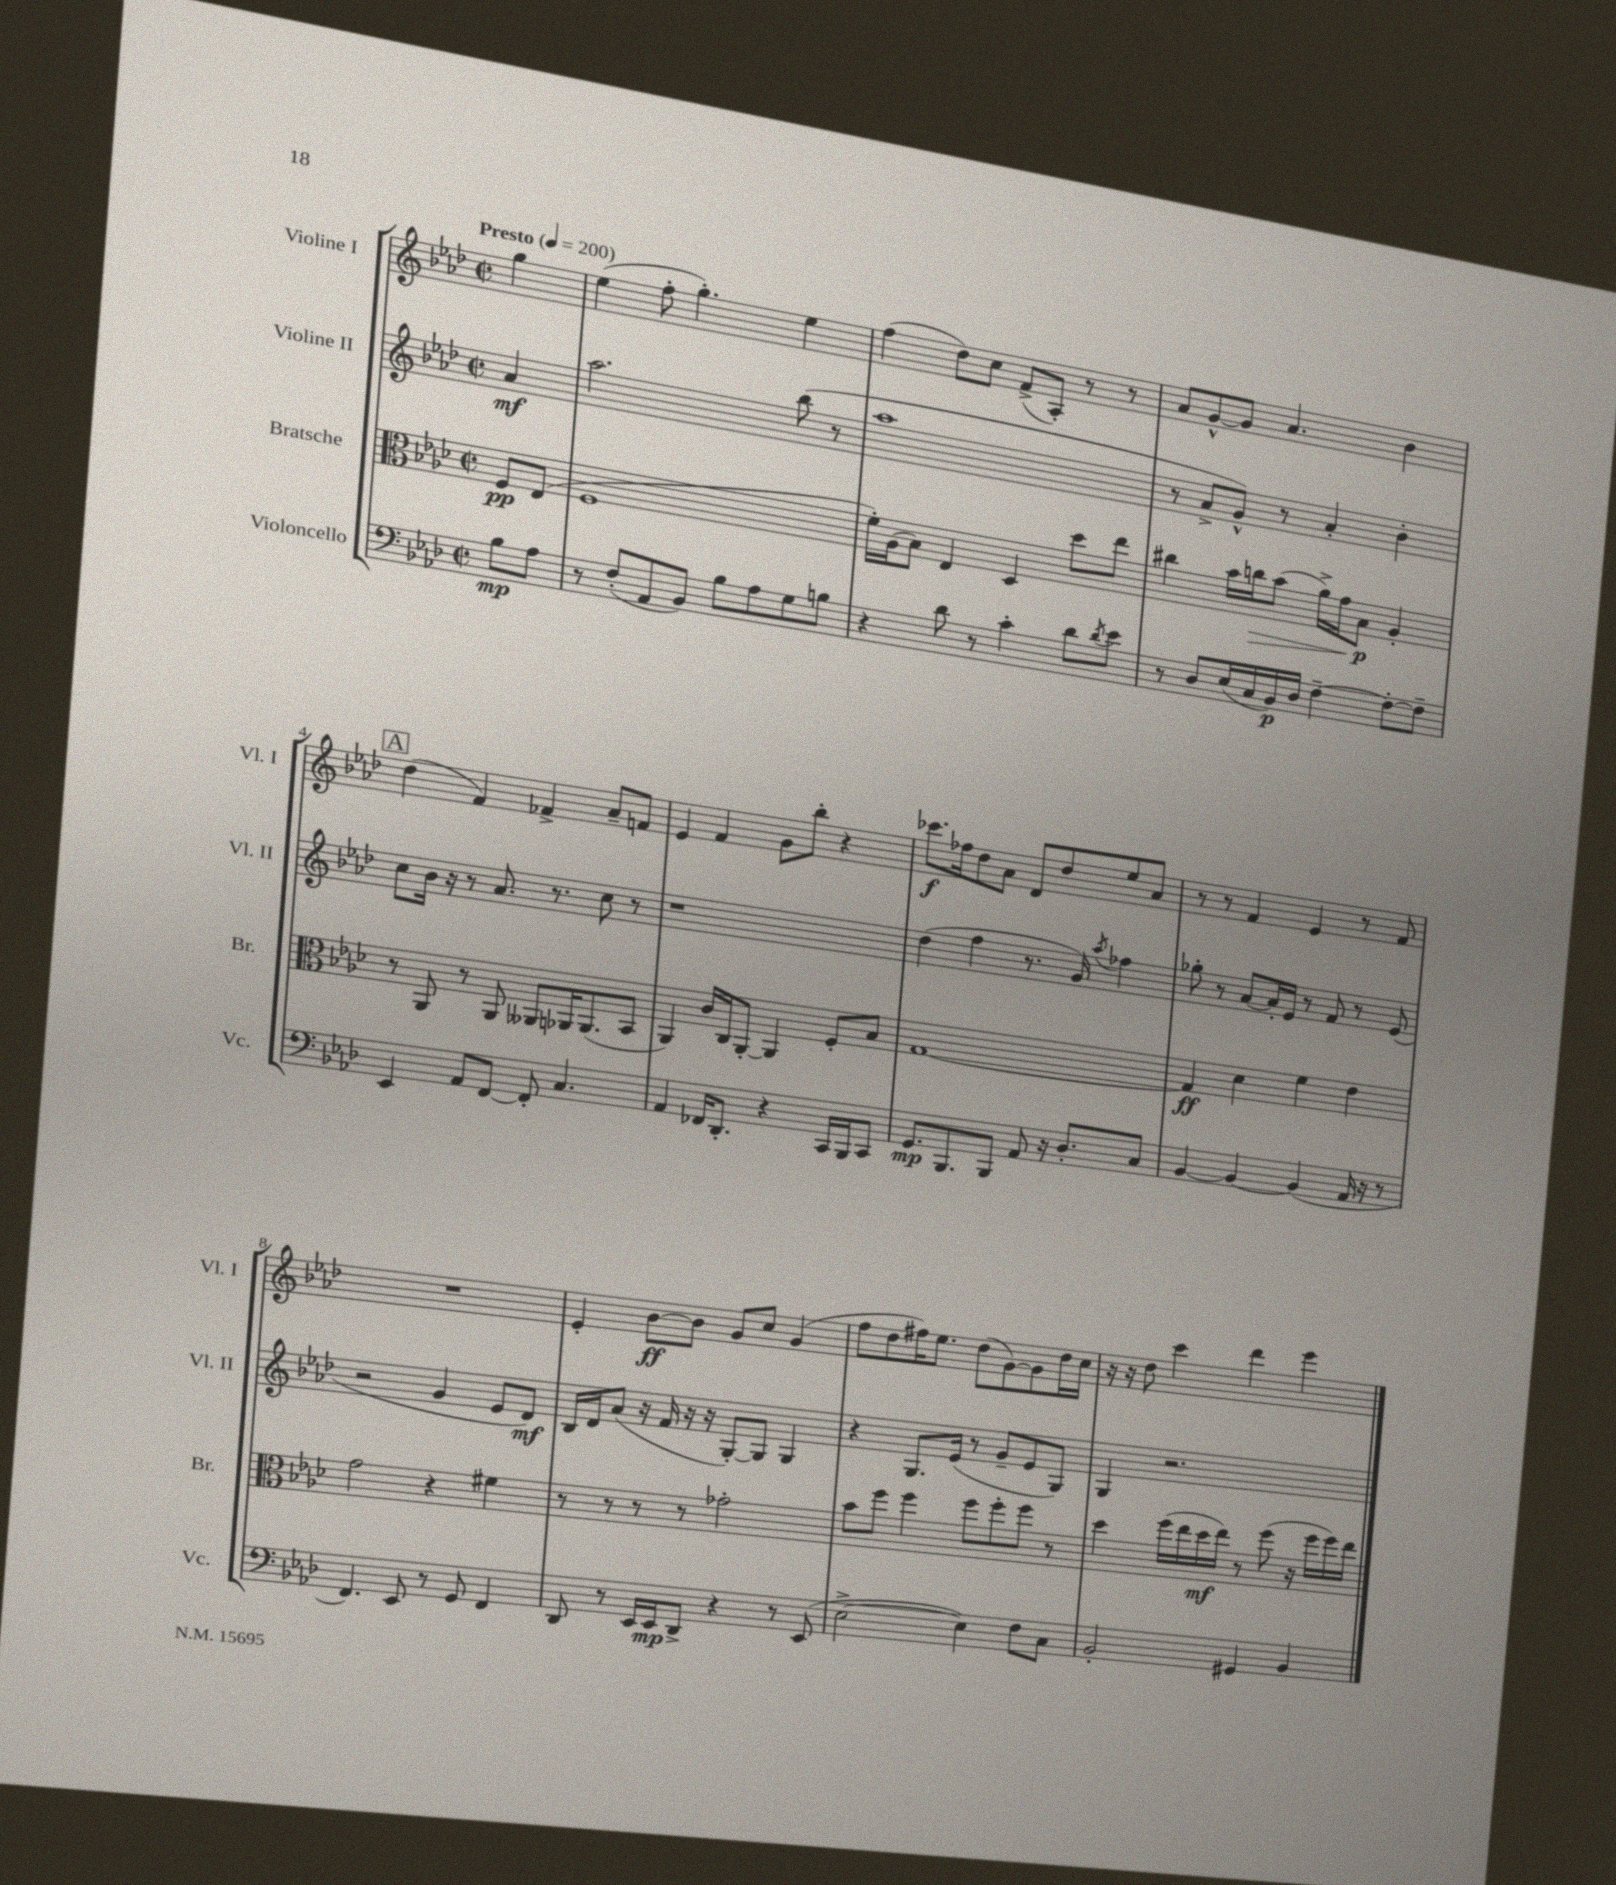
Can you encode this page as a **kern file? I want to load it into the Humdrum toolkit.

**kern	**dynam	**kern	**dynam	**kern	**dynam	**kern	**dynam
*part4	*part4	*part3	*part3	*part2	*part2	*part1	*part1
*staff4	*staff4	*staff3	*staff3	*staff2	*staff2	*staff1	*staff1
*I"Violoncello	*	*I"Bratsche	*	*I"Violine II	*	*I"Violine I	*
*I'Vc.	*	*I'Br.	*	*I'Vl. II	*	*I'Vl. I	*
*clefF4	*	*clefC3	*	*clefG2	*	*clefG2	*
*k[b-e-a-d-]	*	*k[b-e-a-d-]	*	*k[b-e-a-d-]	*	*k[b-e-a-d-]	*
*M2/2	*	*M2/2	*	*M2/2	*	*M2/2	*
*met(c|)	*	*met(c|)	*	*met(c|)	*	*met(c|)	*
*MM200	*	*MM200	*	*MM200	*	*MM200	*
=	=	=	=	=	=	=	=
!	!	!	!	!	!	!LO:TX:a:B:t=Presto	!
8B-\L	mp	8F/L	pp	4a-/	mf	4gg\	.
8A-\J	.	(8E-/J	.	.	.	.	.
=1	=1	=1	=1	=1	=1	=1	=1
8r	.	1F	.	2.aa-\	.	(4ee-\	.
(8F'/L	.	.	.	.	.	.	.
8AA-/	.	.	.	.	.	8ff'\	.
8BB-/J)	.	.	.	.	.	4.gg'\)	.
8B-\L	.	.	.	.	.	.	.
8A-\	.	.	.	.	.	.	.
8G\	.	.	.	(8bb-\	.	4ee-\	.
8Bn\J	.	.	.	8r	.	.	.
=2	=2	=2	=2	=2	=2	=2	=2
4r	.	16f'\LL)	.	1aa-	.	(4ff\	.
.	.	(16A-\J	.	.	.	.	.
.	.	8B-\J)	.	.	.	.	.
8d-\	.	4E-/	.	.	.	8dd-\L)	.
8r	.	.	.	.	.	8cc\J	.
4c'\	.	4D-/	.	.	.	(8f^/L	.
.	.	.	.	.	.	8A-'/J)	.
8d-\L	.	8dd-\L	.	.	.	8r	.
8qd-/	.	.	.	.	.	.	.
8e-\J	.	8ee-\J	.	.	.	8r	.
=3	=3	=3	=3	=3	=3	=3	=3
8r	.	4cc#X\	.	8r	.	8a-/L	.
8D-/L	.	.	.	8a-^/L	.	[8g^^/	.
(16E-/L	.	16b-\LL	.	8g^^/J)	.	8g/J]	.
!	!	!	!LO:HP:b	!	!	!	!
16C/	.	16ccn\J	>	.	.	.	.
16BB-/)	p	(8b-\J	.	8r	.	4.a-/	.
16D-/JJ	.	.	.	.	.	.	.
[4F~\	.	16a-^\LL)	.	4a-'/	.	.	.
.	.	16g\J	.	.	.	.	.
.	.	8B-\J	p	.	.	.	.
8F'\L_	.	4A-'/	]	4b-'\	.	4b-\	.
8F~\J]	.	.	.	.	.	.	.
!!LO:LB:g=z
!!LO:REH:place=s1:t=A
=4	=4	=4	=4	=4	=4	=4	=4
4EE-/	.	8r	.	8cc\L	.	(4dd-\	.
.	.	8AA-/	.	16b-\Jk	.	.	.
.	.	.	.	16r	.	.	.
8AA-/L	.	8r	.	8r	.	4f/)	.
[8FF/J	.	8AA-/	.	8.a-/	.	.	.
8FF'/]	.	8AA--X/L	.	.	.	4f-X^/	.
.	.	.	.	8.r	.	.	.
4.C/	.	16AA-X/K	.	.	.	.	.
.	.	(8.AA-/	.	.	.	.	.
.	.	.	.	8cc\	.	8a-~/L	.
.	.	8BB-/J	.	8r	.	8fn/J	.
=5	=5	=5	=5	=5	=5	=5	=5
4AA-/	.	4AA-/)	.	1r	.	4e-/	.
16FF-X/KL	.	16c/LL	.	.	.	4f/	.
8.DD-'/J	.	16C/J	.	.	.	.	.
.	.	[8AA-'/J	.	.	.	.	.
4r	.	4AA-/]	.	.	.	8g\L	.
.	.	.	.	.	.	8bb-'\J	.
16CC/LL	.	8F'/L	.	.	.	4r	.
16BBB-/J	.	.	.	.	.	.	.
8CC/J	.	8B-/J	.	.	.	.	.
=6	=6	=6	=6	=6	=6	=6	=6
8.GG/L	mp	[1G	.	(4dd-\	.	8.ccc-X\L	f
8.BBB-/	.	.	.	.	.	16ff-X\k	.
.	.	.	.	4ff\	.	8dd-\	.
8BBB-/J	.	.	.	.	.	8a-\J	.
8AA-/	.	.	.	8.r	.	8d-/L	.
16r	.	.	.	.	.	8dd-/	.
8.D-'/L	.	.	.	16g/)	.	.	.
.	.	.	.	8qaa-/	.	.	.
.	.	.	.	4ff-X\	.	8ee-/	.
8C/J	.	.	.	.	.	8a-/J	.
=7	=7	=7	=7	=7	=7	=7	=7
[4BB-/	.	4G/]	ff	8gg-X'\	.	8r	.
.	.	.	.	8r	.	8r	.
4BB-/_	.	4d-\	.	[8a-/L	.	4f/	.
.	.	.	.	16a-'/L]	.	.	.
.	.	.	.	16e-/JJ	.	.	.
(4BB-/]	.	4f\	.	8r	.	4e-/	.
.	.	.	.	8f/	.	.	.
16AA-/	.	4e-\	.	8r	.	8r	.
16r	.	.	.	.	.	.	.
8r	.	.	.	(8e-/	.	8f/	.
!!LO:LB:g=z
=8	=8	=8	=8	=8	=8	=8	=8
4.FF/)	.	2g\	.	2r	.	1r	.
8EE-/	.	.	.	.	.	.	.
8r	.	4r	.	4g/	.	.	.
8GG/	.	.	.	.	.	.	.
4FF/	.	4f#X\	.	8e-/L	.	.	.
.	.	.	.	8d-/J)	mf	.	.
=9	=9	=9	=9	=9	=9	=9	=9
8DD-/	.	8r	.	16B-/LL	.	4e-'/	.
.	.	.	.	16d-/J	.	.	.
8r	.	8r	.	(8a-/J	.	.	.
16EE-/LL	.	8r	.	16r	.	[8b-\L	ff
16EE-/J	mp	.	.	16f/	.	.	.
8DD-^/J	.	8r	.	16r	.	8b-\J]	.
.	.	.	.	16r	.	.	.
4r	.	2g-X'\	.	[8G'/L)	.	8g/L	.
.	.	.	.	8G/J]	.	8cc/J	.
8r	.	.	.	4G/	.	(4g/	.
(8EE-/	.	.	.	.	.	.	.
=10	=10	=10	=10	=10	=10	=10	=10
[2E-^\	.	8b-\L	.	4r	.	8ff\L	.
.	.	8ff\J	.	.	.	8dd-\	.
.	.	4ff\	.	8.G/L	.	16ff#X\K)	.
.	.	.	.	.	.	8.ee-\J	.
.	.	.	.	(16e-/Jk	.	.	.
4E-\])	.	8ff\L	.	8r	.	(8dd-\L	.
.	.	8ff'\	.	8g~/L	.	[8g\)	.
8F\L	.	8ff\J	.	8e-/	.	8g\]	.
8C\J	.	8r	.	8G/J)	.	16dd-\L	.
.	.	.	.	.	.	16cc\JJ	.
=11	=11	=11	=11	=11	=11	=11	=11
2BB-'/	.	4dd-\	.	4G/	.	16r	.
.	.	.	.	.	.	16r	.
.	.	.	.	.	.	8dd-\	.
.	.	(16ff\LL	.	2.r	.	4ccc\	.
.	.	16ee-\	.	.	.	.	.
.	.	16dd-\	mf	.	.	.	.
.	.	16ee-\JJ)	.	.	.	.	.
4GG#X/	.	8r	.	.	.	4ddd-\	.
.	.	(8ff\	.	.	.	.	.
4BB-/	.	16r	.	.	.	4eee-\	.
.	.	16ff\LL	.	.	.	.	.
.	.	16ff\)	.	.	.	.	.
.	.	16ee-\JJ	.	.	.	.	.
==	==	==	==	==	==	==	==
*-	*-	*-	*-	*-	*-	*-	*-
